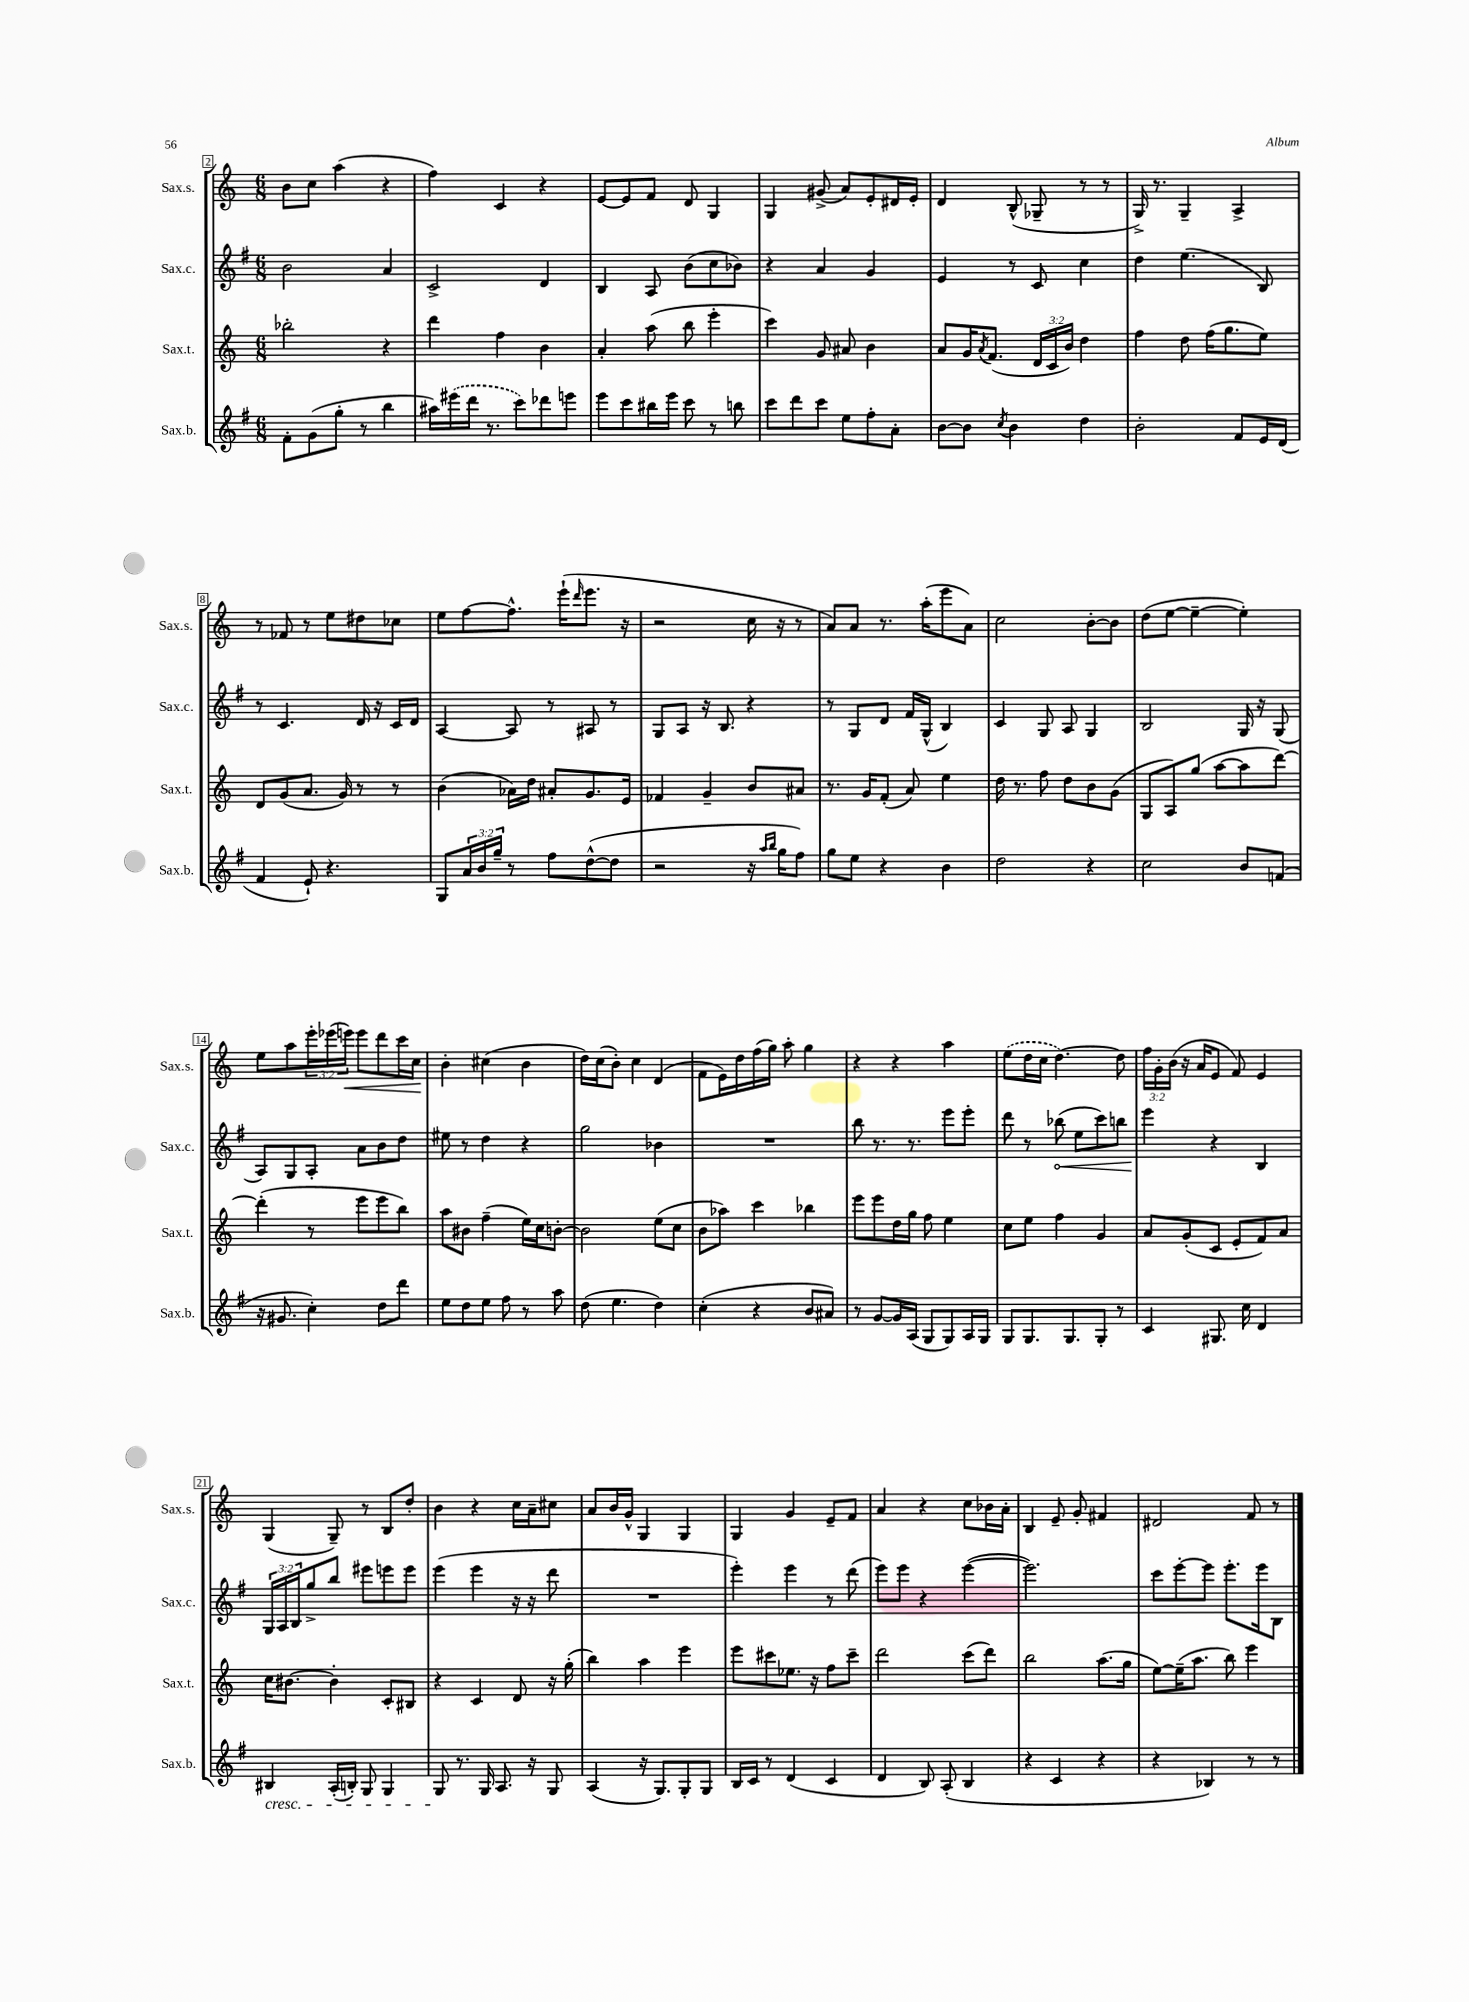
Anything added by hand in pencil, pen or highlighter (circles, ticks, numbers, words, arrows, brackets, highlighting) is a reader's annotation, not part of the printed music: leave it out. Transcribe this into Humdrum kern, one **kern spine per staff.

**kern	**kern	**kern	**dynam	**kern	**dynam
*part4	*part3	*part2	*part2	*part1	*part1
*staff4	*staff3	*staff2	*staff2	*staff1	*staff1
*I"Sax.b.	*I"Sax.t.	*I"Sax.c.	*	*I"Sax.s.	*
*I'Sax.b.	*I'Sax.t.	*I'Sax.c.	*	*I'Sax.s.	*
*clefG2	*clefG2	*clefG2	*	*clefG2	*
*k[f#]	*k[]	*k[f#]	*	*k[]	*
*M6/8	*M6/8	*M6/8	*	*M6/8	*
=2	=2	=2	=2	=2	=2
8f#'\L	2bb-X'\	2b\	.	8b\L	.
(8g\	.	.	.	8cc\J	.
8gg'\J	.	.	.	(4aa\	.
8r	.	.	.	.	.
4bb\	4r	4a/	.	4r	.
=3	=3	=3	=3	=3	=3
16aa#X\LL)	4ddd\	2c^/	.	4ff\)	.
(16eee#X\	.	.	.	.	.
16ddd\JJ	.	.	.	.	.
8.r	.	.	.	.	.
.	4ff\	.	.	4c/	.
8ccc\L)	.	.	.	.	.
8ddd-X\	4b\	4d/	.	4r	.
8eeen\J	.	.	.	.	.
=4	=4	=4	=4	=4	=4
8eee\L	4a'/	4B/	.	[8e/L	.
8ccc\	.	.	.	8e/]	.
16bb#X\L	(8aa\	8A/	.	8f/J	.
16eee\JJ	.	.	.	.	.
8ccc\	8bb\	(8b\L	.	8d/	.
8r	4eee'\	8cc\	.	4G/	.
8bbn\	.	8b-X\J)	.	.	.
=5	=5	=5	=5	=5	=5
8ccc\L	4ccc\)	4r	.	4G/	.
8ddd\	.	.	.	.	.
8ccc\J	8g/	4a/	.	(8g#X^/	.
8ee\L	8a#X/	.	.	8a/L)	.
8ff#'\	4b\	4g/	.	8e'/	.
8a'\J	.	.	.	16d#X/L	.
.	.	.	.	16e'/JJ	.
=6	=6	=6	=6	=6	=6
[8b\L	8a/L	4e/	.	4d/	.
8b\J]	16g/K	.	.	.	.
.	8qa/	.	.	.	.
.	(8.f/J	.	.	.	.
8qcc/	.	.	.	.	.
4b\	.	8r	.	(8B^^/	.
.	24d/LL	8c/	.	8G-X~/	.
.	24c/	.	.	.	.
.	24b/JJ)	.	.	.	.
4dd\	4dd\	4cc\	.	8r	.
.	.	.	.	8r	.
=7	=7	=7	=7	=7	=7
2b'\	4ff\	4dd\	.	16G^/)	.
.	.	.	.	8.r	.
.	8dd\	(4.ee\	.	4G~/	.
.	(16ff\KL	.	.	.	.
.	8.gg\	.	.	.	.
8f#/L	.	.	.	4A^/	.
16e/L	8ee\J)	8B/)	.	.	.
(16d/JJ	.	.	.	.	.
!!LO:LB:g=z
=8	=8	=8	=8	=8	=8
4f#/	8d/L	8r	.	8r	.
.	(8g/	4.c/	.	8f-X/	.
8e`/)	8.a/J	.	.	8r	.
4.r	.	.	.	8ee\L	.
.	16g/)	.	.	.	.
.	8r	16d/	.	8dd#X\	.
.	.	16r	.	.	.
.	8r	16c/LL	.	8cc-X\J	.
.	.	16d/JJ	.	.	.
=9	=9	=9	=9	=9	=9
8G/L	(4b\	[4A/	.	8ee\L	.
24a/L	.	.	.	[8ff\	.
24b/	.	.	.	.	.
24gg~/JJ	.	.	.	.	.
8r	16a-X\LL)	8A/]	.	8.ff^^\J]	.
.	16dd\JJ	.	.	.	.
8ff#\L	8a#X'/L	8r	.	.	.
.	.	.	.	(16eee`\KL	.
.	.	.	.	16qqddd/	.
([8dd^^\	8.g/	8A#X/	.	8.eee\J	.
8dd\J]	.	8r	.	.	.
.	16e/Jk	.	.	16r	.
=10	=10	=10	=10	=10	=10
2r	4f-X/	8G/L	.	2r	.
.	.	8A/J	.	.	.
.	4g~/	16r	.	.	.
.	.	8.B/	.	.	.
16r	8b/L	4r	.	16cc\	.
16qqaa/LL	.	.	.	.	.
16qqbb/JJ	.	.	.	.	.
16gg\KL	.	.	.	16r	.
8ff#\J)	8a#X/J	.	.	8r	.
=11	=11	=11	=11	=11	=11
8gg\L	8.r	8r	.	8a/L)	.
8ee\J	.	8G/L	.	8a/J	.
.	16g/KL	.	.	.	.
4r	(8f'/J	8d/J	.	8.r	.
.	8a/)	16f#/LL	.	.	.
.	.	(16G^^/JJ	.	(16aa'\KL	.
4b\	4ee\	4B/)	.	8eee\	.
.	.	.	.	8a\J)	.
=12	=12	=12	=12	=12	=12
2dd\	16dd\	4c/	.	2cc\	.
.	8.r	.	.	.	.
.	8ff\	8G/	.	.	.
.	8dd\L	8A/	.	.	.
4r	8b\	4G/	.	[8b'\L	.
.	(8g\J	.	.	8b\J]	.
=13	=13	=13	=13	=13	=13
2cc\	8G/L	2B/	.	(8dd\L	.
.	8A/)	.	.	[8ee\J	.
.	(8gg/J	.	.	4ee~\_	.
.	[8aa\L	.	.	.	.
8b/L	8aa\]	16G/	.	4ee'\])	.
.	.	16r	.	.	.
(8fn/J	[8ddd\J)	(8G/	.	.	.
!!LO:LB:g=z
=14	=14	=14	=14	=14	=14
16r	(4ddd'\]	8A/L)	.	8ee\L	.
8.g#X/	.	.	.	.	.
.	.	8G/	.	8aa\	.
4cc'\)	8r	8A'/J	.	24eee'\L	.
.	.	.	.	(24eee-X\	.
!	!	!	!	!	!LO:HP:b
.	.	.	.	24eeen\JJ)	<
.	8eee\L	8a\L	.	8eee\L	.
8dd\L	8eee\	8b\	.	8ddd\	.
8ddd\J	8bb\J)	8dd\J	.	16ccc\L	.
.	.	.	.	16cc\JJ	.
.	.	.	.	.	[
=15	=15	=15	=15	=15	=15
8ee\L	8aa\L	8ee#X\	.	4b'\	.
8dd\	8b#X\J	8r	.	.	.
8ee\J	(4ff~\	4dd\	.	(4cc#X\	.
8ff#\	.	.	.	.	.
8r	16ee\LL)	4r	.	4b\	.
.	16cc\J	.	.	.	.
8aa\	[8bn'\J	.	.	.	.
=16	=16	=16	=16	=16	=16
(8dd\	2b\]	2gg\	.	16dd\LL)	.
.	.	.	.	(16cc\J	.
4.ee\	.	.	.	8b'\J)	.
.	.	.	.	4cc\	.
4dd\)	(8ee\L	4b-X\	.	(4d/	.
.	8cc\J	.	.	.	.
=17	=17	=17	=17	=17	=17
(4cc'\	8b\L	2.r	.	8f\L	.
.	8aa-X\J)	.	.	16e\L)	.
.	.	.	.	16dd\	.
4r	4ccc\	.	.	(16ff\	.
.	.	.	.	16gg\JJ)	.
.	.	.	.	8aa'\	.
8b/L	4bb-X\	.	.	4gg\	.
8a#X/J)	.	.	.	.	.
=18	=18	=18	=18	=18	=18
8r	8eee\L	8bb\	.	4r	.
[8g/L	8eee\	8.r	.	.	.
16g/L]	16dd\L	.	.	4r	.
(16A/JJ	16gg\JJ	8.r	.	.	.
8G/L	8ff\	.	.	.	.
8G/)	4ee\	8eee\L	.	4aa\	.
16A/L	.	8eee'\J	.	.	.
16G/JJ	.	.	.	.	.
=19	=19	=19	=19	=19	=19
8G/L	8cc\L	8ddd\	.	(8ee\L	.
8.G/	8ee\J	8r	.	16dd\L	.
.	.	.	.	16cc\JJ	.
!	!	!	!LO:HP:b	!	!
.	4ff\	(8bb-X\	<	[4.dd\)	.
8.G/	.	.	.	.	.
.	.	8ee\L	.	.	.
8G'/J	4g/	8ccc\)	.	.	.
8r	.	8bbn\J	.	8dd\]	.
=20	=20	=20	=20	=20	=20
4c/	8a/L	4eee\	.	24ff\LL	.
.	.	.	.	24g'\	.
.	.	.	.	(24b\JJ	.
.	(8g'/	.	.	16r	.
.	.	.	.	16a/KL	.
8.G#X/	8c/J	4r	[	8e/J	.
.	8e'/L	.	.	8f/)	.
16cc\	.	.	.	.	.
4d/	8f/)	4B/	.	4e/	.
.	8a/J	.	.	.	.
!!LO:LB:g=z
=21	=21	=21	=21	=21	=21
!LO:TX:b:i:t=cresc.	!	!	!	!	!
4B#X/	16cc\KL	24G/LL	.	(4G/	.
.	.	24A/	.	.	.
.	[8.b#X\J	.	.	.	.
.	.	24B/J	.	.	.
.	.	8gg^/	.	.	.
(16A'/LL	4b#'\]	8bb/J	.	8G~/)	.
16Bn'/JJ)	.	.	.	.	.
8G/	.	8eee#X\L	.	8r	.
4G/	8c'/L	8eeen\	.	8B/L	.
.	8B#X/J	8eee\J	.	8dd'/J	.
=22	=22	=22	=22	=22	=22
8G/	4r	(4eee\	.	4b\	.
8.r	.	.	.	.	.
.	4c/	4eee\	.	4r	.
16G/	.	.	.	.	.
8.A/	.	.	.	.	.
.	8d/	16r	.	16cc\LL	.
16r	.	16r	.	16a~\J	.
8G/	16r	8ddd\	.	8cc#X\J	.
.	(16gg'\	.	.	.	.
=23	=23	=23	=23	=23	=23
(4A/	4bb\)	2.r	.	8a/L	.
.	.	.	.	16b/L	.
.	.	.	.	16g^^/JJ	.
16r	4aa\	.	.	4G/	.
8.G/L)	.	.	.	.	.
8G'/	4eee\	.	.	4G/	.
8G/J	.	.	.	.	.
=24	=24	=24	=24	=24	=24
16B/LL	8eee\L	4eee'\)	.	4G/	.
16c/JJ	.	.	.	.	.
8r	8ccc#X\	.	.	.	.
(4d/	8.ee-X\J	4eee\	.	4g/	.
.	16r	.	.	.	.
4c/	8ff\L	8r	.	8e~/L	.
.	8ccc#~\J	(8ddd\	.	8f/J	.
=25	=25	=25	=25	=25	=25
4d/	2ddd\	8eee\L)	.	4a/	.
.	.	8eee\J	.	.	.
8B/)	.	4r	.	4r	.
(8A'/	.	.	.	.	.
4B/	(8ccc\L	([4eee\	.	8cc\L	.
.	8ddd\J)	.	.	16b-X\L	.
.	.	.	.	16a'\JJ	.
=26	=26	=26	=26	=26	=26
4r	2bb\	2.eee\])	.	4B/	.
4c/	.	.	.	8e~/	.
.	.	.	.	8g'/	.
4r	(8.aa\L	.	.	4f#X/	.
.	16gg\Jk	.	.	.	.
=27	=27	=27	=27	=27	=27
4r	[8ee\L)	8ccc\L	.	2d#X/	.
.	(16ee~\K]	[8eee'\	.	.	.
.	8.aa\J	.	.	.	.
4B-X/)	.	8eee\J]	.	.	.
.	8bb\)	8.eee'\L	.	.	.
8r	4eee\	.	.	8f/	.
.	.	16eee\k	.	.	.
8r	.	8B\J	.	8r	.
==	==	==	==	==	==
*-	*-	*-	*-	*-	*-
